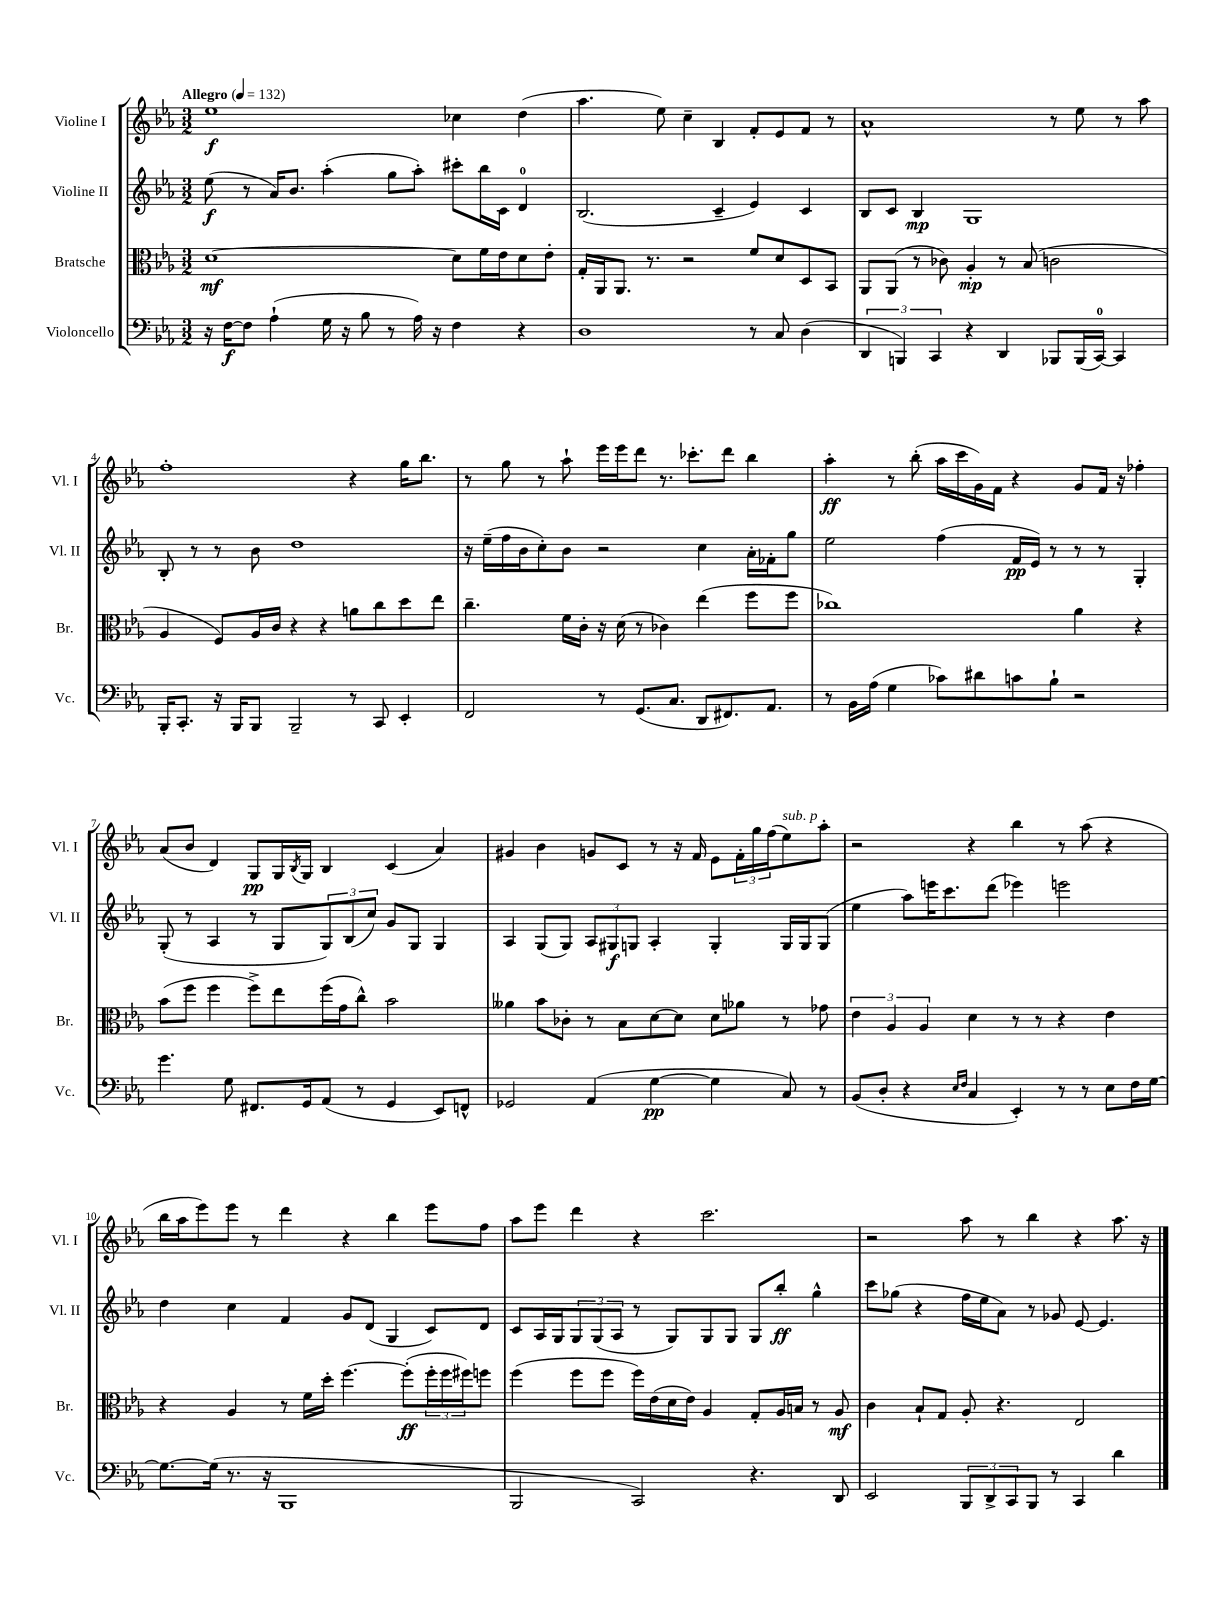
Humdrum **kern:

**kern	**dynam	**kern	**dynam	**kern	**dynam	**kern	**dynam
*part4	*part4	*part3	*part3	*part2	*part2	*part1	*part1
*staff4	*staff4	*staff3	*staff3	*staff2	*staff2	*staff1	*staff1
*I"Violoncello	*	*I"Bratsche	*	*I"Violine II	*	*I"Violine I	*
*I'Vc.	*	*I'Br.	*	*I'Vl. II	*	*I'Vl. I	*
*clefF4	*	*clefC3	*	*clefG2	*	*clefG2	*
*k[b-e-a-]	*	*k[b-e-a-]	*	*k[b-e-a-]	*	*k[b-e-a-]	*
*M3/2	*	*M3/2	*	*M3/2	*	*M3/2	*
*MM132	*	*MM132	*	*MM132	*	*MM132	*
=1	=1	=1	=1	=1	=1	=1	=1
!	!	!	!	!	!	!LO:TX:a:B:t=Allegro	!
16r	.	[1d	mf	(8ee-\	f	1ee-	f
[16F\KL	f	.	.	.	.	.	.
8F\J]	.	.	.	8r	.	.	.
(4A-`\	.	.	.	16a-/KL)	.	.	.
.	.	.	.	8.b-/J	.	.	.
16G\	.	.	.	(4aa-'\	.	.	.
16r	.	.	.	.	.	.	.
8B-\	.	.	.	.	.	.	.
8r	.	.	.	8gg\L	.	.	.
16A-\)	.	.	.	8aa-'\J)	.	.	.
16r	.	.	.	.	.	.	.
4F\	.	8d\L]	.	8ccc#X'\L	.	4cc-X\	.
.	.	16f\L	.	16bb-\L	.	.	.
.	.	16e-\J	.	16c\JJ	.	.	.
4r	.	8d\	.	4d/	.	(4dd\	.
.	.	8e-'\J	.	.	.	.	.
=2	=2	=2	=2	=2	=2	=2	=2
1D	.	16G'/LL	.	(2.B-/	.	4.aa-\	.
.	.	16AA-/J	.	.	.	.	.
.	.	8.AA-/J	.	.	.	.	.
.	.	8.r	.	.	.	.	.
.	.	.	.	.	.	8ee-\)	.
.	.	2r	.	.	.	4cc~\	.
.	.	.	.	4c~/	.	4B-/	.
8r	.	8f/L	.	4e-/)	.	8f'/L	.
8C/	.	8d/	.	.	.	8e-/	.
(4D\	.	8D/	.	4c/	.	8f/J	.
.	.	8BB-/J	.	.	.	8r	.
=3	=3	=3	=3	=3	=3	=3	=3
6DD/	.	8AA-/L	.	8B-/L	.	1a-^^	.
.	.	(8AA-/J	.	8c/J	.	.	.
6BBBn/)	.	.	.	.	.	.	.
.	.	8r	.	4B-/	mp	.	.
6CC/	.	.	.	.	.	.	.
.	.	8c-X\)	.	.	.	.	.
4r	.	4A-'/	mp	1G	.	.	.
4DD/	.	8r	.	.	.	.	.
.	.	(8B-/	.	.	.	.	.
8BBB-X/L	.	2cn\	.	.	.	8r	.
(16BBB-/L	.	.	.	.	.	8ee-\	.
[16CC/JJ)	.	.	.	.	.	.	.
4CC/]	.	.	.	.	.	8r	.
.	.	.	.	.	.	8aa-\	.
!!LO:LB:g=z
=4	=4	=4	=4	=4	=4	=4	=4
16BBB-'/KL	.	4A-/	.	8B-'/	.	1ff'	.
8.CC'/J	.	.	.	.	.	.	.
.	.	.	.	8r	.	.	.
16r	.	8F/L)	.	8r	.	.	.
16BBB-/KL	.	.	.	.	.	.	.
8BBB-/J	.	16A-/L	.	8b-\	.	.	.
.	.	16c/JJ	.	.	.	.	.
2BBB-~/	.	4r	.	1dd	.	.	.
.	.	4r	.	.	.	.	.
8r	.	8an\L	.	.	.	4r	.
8CC/	.	8cc\	.	.	.	.	.
4EE-'/	.	8dd\	.	.	.	16gg\KL	.
.	.	.	.	.	.	8.bb-\J	.
.	.	8ee-\J	.	.	.	.	.
=5	=5	=5	=5	=5	=5	=5	=5
2FF/	.	4.cc~\	.	16r	.	8r	.
.	.	.	.	(16ee-~\LL	.	.	.
.	.	.	.	16ff\	.	8gg\	.
.	.	.	.	16b-\J	.	.	.
.	.	.	.	8cc'\)	.	8r	.
.	.	16f\LL	.	8b-\J	.	8aa-`\	.
.	.	16c'\JJ	.	.	.	.	.
8r	.	16r	.	2r	.	16eee-\LL	.
.	.	(16d\	.	.	.	16eee-\J	.
(8.GG/L	.	8r	.	.	.	8ddd\J	.
.	.	4c-X\)	.	.	.	8.r	.
8.C/J	.	.	.	.	.	.	.
.	.	.	.	.	.	8.ccc-X'\L	.
8DD/L	.	(4ee-\	.	4cc\	.	.	.
8.FF#X/)	.	.	.	.	.	8ddd\J	.
.	.	8ff\L	.	16a-'\LL	.	4bb-\	.
8.AA-/J	.	.	.	16f-X'\J	.	.	.
.	.	8ff\J	.	8gg\J	.	.	.
=6	=6	=6	=6	=6	=6	=6	=6
8r	.	1cc-X)	.	2ee-\	.	4aa-'\	ff
16BB-\LL	.	.	.	.	.	.	.
(16A-\JJ	.	.	.	.	.	.	.
4G\	.	.	.	.	.	8r	.
.	.	.	.	.	.	(8bb-'\	.
8c-X\L)	.	.	.	(4ff\	.	16aa-\LL	.
.	.	.	.	.	.	16ccc\	.
8d#X\	.	.	.	.	.	16g\)	.
.	.	.	.	.	.	16f\JJ	.
8cn\	.	.	.	16f/LL	pp	4r	.
.	.	.	.	16e-/JJ)	.	.	.
8B-`\J	.	.	.	8r	.	.	.
2r	.	4a-\	.	8r	.	8g/L	.
.	.	.	.	8r	.	16f/Jk	.
.	.	.	.	.	.	16r	.
.	.	4r	.	4G'/	.	4ff-X'\	.
!!LO:LB:g=z
=7	=7	=7	=7	=7	=7	=7	=7
4.g\	.	(8b-\L	.	(8G'/	.	(8a-/L	.
.	.	8ff\J	.	8r	.	8b-/J	.
.	.	4ff\	.	4A-/	.	4d/)	.
8G\	.	.	.	.	.	.	.
8.FF#X/L	.	8ff^\L)	.	8r	.	8G/L	pp
.	.	8ee-\	.	8G/L	.	16G/L	.
.	.	.	.	.	.	8qB-/	.
16GG/k	.	.	.	.	.	16G/JJ	.
(8AA-/J	.	(16ff\L	.	12G/)	.	4B-/	.
.	.	16g\J	.	.	.	.	.
.	.	.	.	(12B-/	.	.	.
8r	.	8cc^^\J)	.	.	.	.	.
.	.	.	.	12cc/J)	.	.	.
4GG/	.	2b-\	.	8g/L	.	(4c/	.
.	.	.	.	8G/J	.	.	.
8EE-/L)	.	.	.	4G/	.	4a-/)	.
8FFn^^/J	.	.	.	.	.	.	.
=8	=8	=8	=8	=8	=8	=8	=8
2GG-X/	.	4a--X\	.	4A-/	.	4g#X/	.
.	.	8b-\L	.	(8G/L	.	4b-\	.
.	.	8c-X'\J	.	8G/J)	.	.	.
(4AA-/	.	8r	.	12A-/L	.	8gn/L	.
.	.	.	.	12G#X/	f	.	.
.	.	8B-\L	.	.	.	8c/J	.
.	.	.	.	12Gn/J	.	.	.
[4G\	pp	[8d\	.	4A-'/	.	8r	.
.	.	8d\J]	.	.	.	16r	.
.	.	.	.	.	.	16f/	.
4G\]	.	8d\L	.	4G'/	.	8e-\L	.
.	.	8a-X\J	.	.	.	24f'\L	.
.	.	.	.	.	.	24gg\	.
.	.	.	.	.	.	(24ff\J	.
!	!	!	!	!	!	!LO:TX:a:i:t=sub. p	!
8C/)	.	8r	.	16G/LL	.	8ee-\)	.
.	.	.	.	16G/J	.	.	.
8r	.	8g-X\	.	(8G/J	.	8aa-'\J	.
=9	=9	=9	=9	=9	=9	=9	=9
(8BB-/L	.	6e-\	.	4ee-\	.	2r	.
8D'/J	.	.	.	.	.	.	.
.	.	6A-/	.	.	.	.	.
4r	.	.	.	8aa-\L)	.	.	.
.	.	6A-/	.	.	.	.	.
.	.	.	.	16eeen\K	.	.	.
.	.	.	.	8.ccc\	.	.	.
16qqE-/LL	.	.	.	.	.	.	.
16qqF/JJ	.	.	.	.	.	.	.
4C/	.	4d\	.	.	.	4r	.
.	.	.	.	(8ddd\J	.	.	.
4EE-'/)	.	8r	.	4eee-X\)	.	4bb-\	.
.	.	8r	.	.	.	.	.
8r	.	4r	.	2eeen\	.	8r	.
8r	.	.	.	.	.	(8aa-\	.
8E-\L	.	4e-\	.	.	.	4r	.
16F\L	.	.	.	.	.	.	.
[16G\JJ	.	.	.	.	.	.	.
!!LO:LB:g=z
=10	=10	=10	=10	=10	=10	=10	=10
8.G\L_	.	4r	.	4dd\	.	16bb-\LL	.
.	.	.	.	.	.	16aa-\J	.
.	.	.	.	.	.	8eee-\)	.
(16G\Jk]	.	.	.	.	.	.	.
8.r	.	4A-/	.	4cc\	.	8eee-\J	.
.	.	.	.	.	.	8r	.
16r	.	.	.	.	.	.	.
1BBB-	.	8r	.	4f/	.	4ddd\	.
.	.	16f\LL	.	.	.	.	.
.	.	16dd'\JJ	.	.	.	.	.
.	.	[4.ff\	.	8g/L	.	4r	.
.	.	.	.	(8d/J	.	.	.
.	.	.	.	4G/	.	4bb-\	.
.	.	(8ff'\L]	ff	.	.	.	.
.	.	24ff'\L	.	8c/L)	.	8eee-\L	.
.	.	24ff\	.	.	.	.	.
.	.	24ff#X\J)	.	.	.	.	.
.	.	8ffn\J	.	8d/J	.	8ff\J	.
=11	=11	=11	=11	=11	=11	=11	=11
2BBB-/	.	(4ff\	.	8c/L	.	8aa-\L	.
.	.	.	.	16A-/L	.	8eee-\J	.
.	.	.	.	16G/J	.	.	.
.	.	8ff\L	.	12G/	.	4ddd\	.
.	.	.	.	(12G/	.	.	.
.	.	8ff\J	.	.	.	.	.
.	.	.	.	12A-/J	.	.	.
2CC/)	.	16ff\LL)	.	8r	.	4r	.
.	.	(16e-\	.	.	.	.	.
.	.	16d\	.	8G/L)	.	.	.
.	.	16e-\JJ)	.	.	.	.	.
.	.	4A-/	.	8G/	.	2.ccc\	.
.	.	.	.	8G/J	.	.	.
4.r	.	8G'/L	.	8G/L	.	.	.
.	.	16A-/L	.	8bb-'/J	ff	.	.
.	.	16Bn/JJ	.	.	.	.	.
.	.	8r	.	4gg^^\	.	.	.
8DD/	.	8A-/	mf	.	.	.	.
=12	=12	=12	=12	=12	=12	=12	=12
2EE-/	.	4c\	.	8ccc\L	.	2r	.
.	.	.	.	(8gg-X\J	.	.	.
.	.	8B-`/L	.	4r	.	.	.
.	.	8G/J	.	.	.	.	.
12BBB-/L	.	8A-'/	.	16ff\LL	.	8aa-\	.
.	.	.	.	16ee-\J	.	.	.
12DD^/	.	.	.	.	.	.	.
.	.	4.r	.	8a-\J)	.	8r	.
12CC/	.	.	.	.	.	.	.
8BBB-/J	.	.	.	8r	.	4bb-\	.
8r	.	.	.	8g-X/	.	.	.
4CC/	.	2E-/	.	[8e-/	.	4r	.
.	.	.	.	4.e-/]	.	.	.
4d\	.	.	.	.	.	8.aa-\	.
.	.	.	.	.	.	16r	.
==	==	==	==	==	==	==	==
*-	*-	*-	*-	*-	*-	*-	*-
